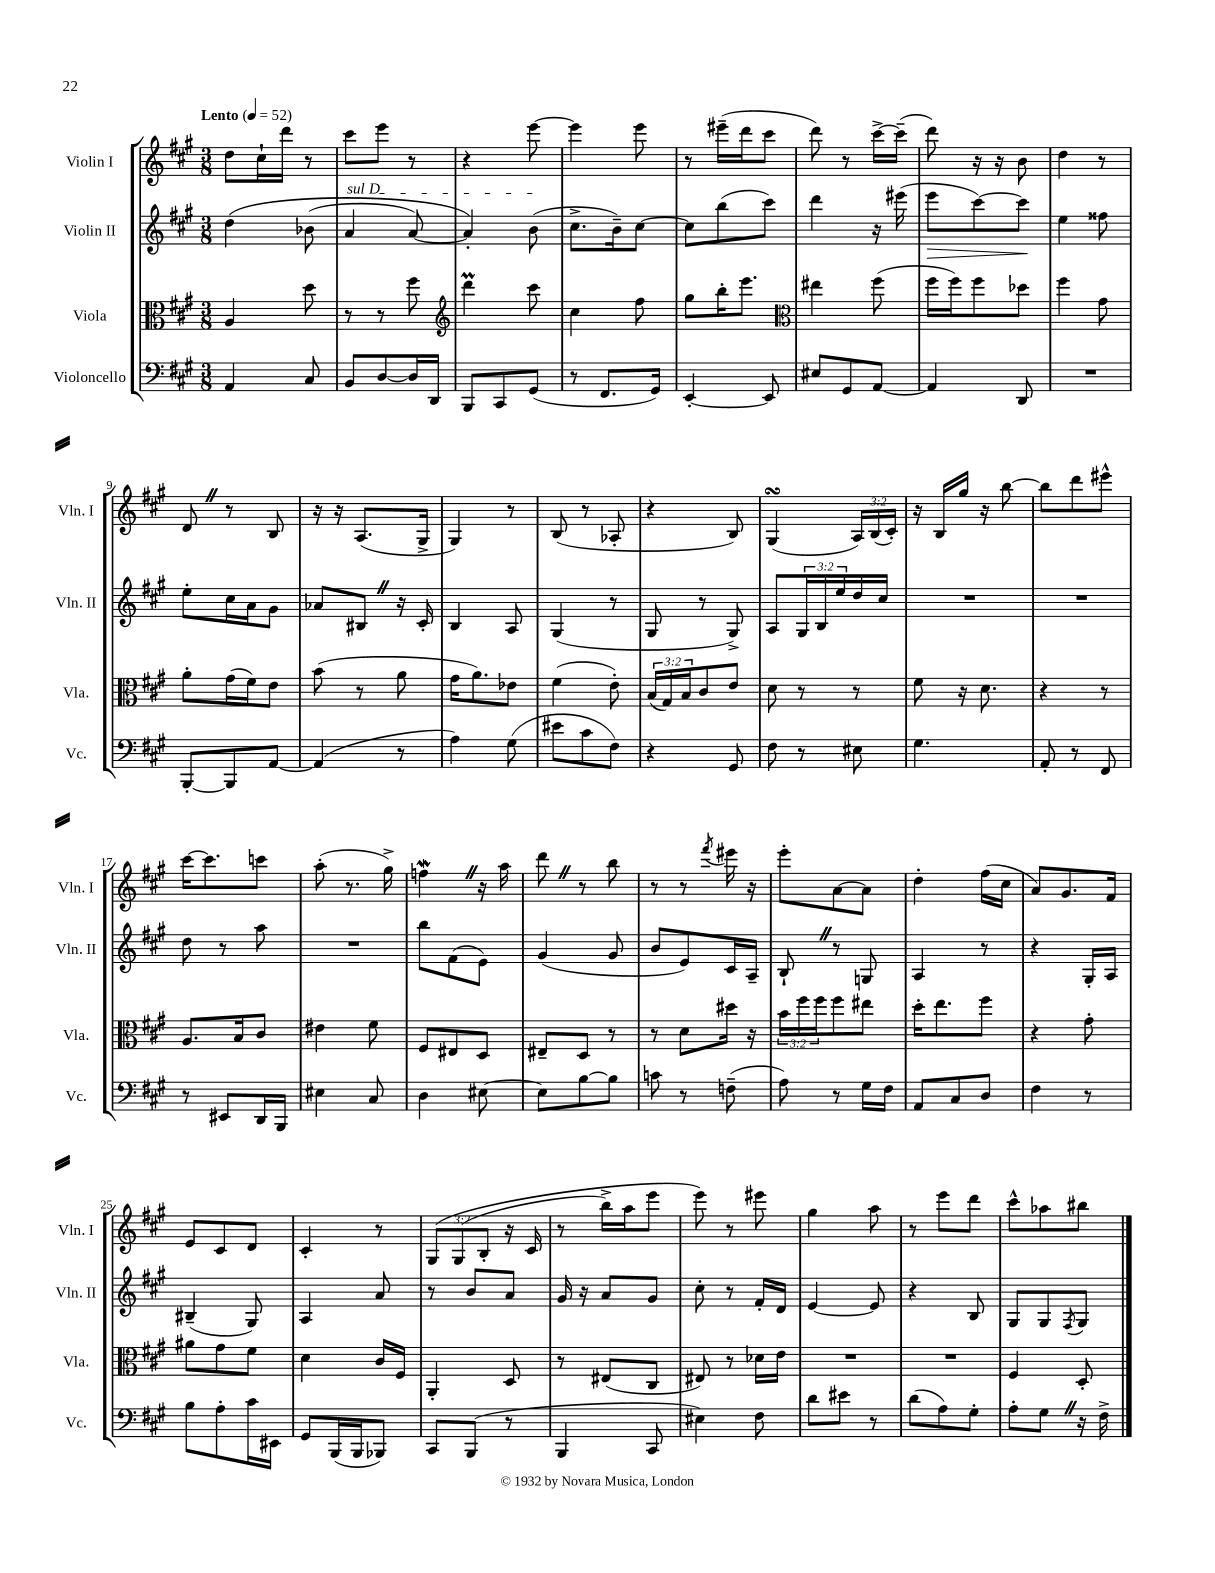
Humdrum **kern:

**kern	**kern	**kern	**dynam	**kern
*part4	*part3	*part2	*part2	*part1
*staff4	*staff3	*staff2	*staff2	*staff1
*I"Violoncello	*I"Viola	*I"Violin II	*	*I"Violin I
*I'Vc.	*I'Vla.	*I'Vln. II	*	*I'Vln. I
*clefF4	*clefC3	*clefG2	*	*clefG2
*k[f#c#g#]	*k[f#c#g#]	*k[f#c#g#]	*	*k[f#c#g#]
*M3/8	*M3/8	*M3/8	*	*M3/8
*MM52	*MM52	*MM52	*	*MM52
=1	=1	=1	=1	=1
!	!	!	!	!LO:TX:a:B:t=Lento
4AA/	4A/	(4dd\	.	8dd\L
.	.	.	.	16cc#`\L
.	.	.	.	16ddd\JJ
8C#/	8dd\	(8b-X\	.	8r
=2	=2	=2	=2	=2
!	!	!LO:TX:a:i:t=sul D	!	!
8BB/L	8r	4a/	.	8ccc#\L
[8D/	8r	.	.	8eee\J
16D/L]	8ff#\	[8a/)	.	8r
16DD/JJ	.	.	.	.
=3	=3	=3	=3	=3
*	*clefG2	*	*	*
8BBB/L	4dddM\	4a'/])	.	4r
8CC#/	.	.	.	.
(8GG#/J	8ccc#\	(8b\	.	[8eee\
=4	=4	=4	=4	=4
8r	4cc#\	8.cc#^\L	.	4eee\]
8.FF#/L	.	.	.	.
.	.	16b~\k)	.	.
.	8ff#\	[8cc#\J	.	8eee\
16GG#/Jk)	.	.	.	.
=5	=5	=5	=5	=5
[4EE'/	8gg#\L	8cc#\L]	.	8r
.	16bb'\K	(8bb\	.	(16eee#X~\LL
.	8.eee\J	.	.	16ddd\J
8EE/]	.	8ccc#\J)	.	8ccc#\J
=6	=6	=6	=6	=6
*	*clefC3	*	*	*
8E#X/L	4ee#X\	4ddd\	.	8ddd\)
8GG#/	.	.	.	8r
[8AA/J	(8ff#\	16r	.	[16ccc#^\LL
.	.	(16eee#X\	.	(16ccc#~\JJ]
=7	=7	=7	=7	=7
!	!	!	!LO:HP:b	!
4AA/]	16ff#\LL	8eee\L	>	8ddd\)
.	16ff#\J)	.	.	.
.	8ff#\	[8ccc#\)	.	16r
.	.	.	.	16r
8DD/	8dd-X\J	8ccc#\J]	.	8b\
.	.	.	]	.
=8	=8	=8	=8	=8
4.r	4ff#\	4ee\	.	4dd\
.	8g#\	8ff##X\	.	8r
!!LO:LB:g=z
=9	=9	=9	=9	=9
[8BBB'/L	8a'\L	8ee'\L	.	8dZ/
8BBB/]	(16g#\L	16cc#\L	.	8r
.	16f#\J)	16a\J	.	.
[8AA/J	8e\J	8g#\J	.	8B/
=10	=10	=10	=10	=10
(4AA/]	(8b\	8a-X/L	.	16r
.	.	.	.	16r
.	8r	8B#XZ/J	.	(8.A/L
8r	8a\	16r	.	.
.	.	16c#'/	.	16G#^/Jk
=11	=11	=11	=11	=11
4A\)	16g#\KL	4B/	.	4G#/)
.	8.a\)	.	.	.
(8G#\	8e-X\J	8A/	.	8r
=12	=12	=12	=12	=12
8e#X\L	(4f#\	(4G#/	.	(8B/
8c#\	.	.	.	8r
8F#\J)	8e'\)	8r	.	8A-X'/
=13	=13	=13	=13	=13
4r	(24B/LL	8G#/	.	4r
.	24G#/)	.	.	.
.	24B/J	.	.	.
.	8c#/	8r	.	.
8GG#/	8e/J	8G#^/)	.	8B/)
=14	=14	=14	=14	=14
8F#\	8d\	8A/L	.	(4G#sSsS/
8r	8r	24G#/L	.	.
.	.	24B/	.	.
.	.	24ee/	.	.
8E#X\	8r	16dd/	.	24A/LL)
.	.	.	.	(24B/
.	.	16cc#/JJ	.	.
.	.	.	.	24c#'/JJ)
=15	=15	=15	=15	=15
4.G#\	8f#\	4.r	.	16r
.	.	.	.	16B/LL
.	16r	.	.	16gg#/JJ
.	8.d\	.	.	16r
.	.	.	.	[8bb\
=16	=16	=16	=16	=16
8AA'/	4r	4.r	.	8bb\L]
8r	.	.	.	8ddd\
8FF#/	8r	.	.	8eee#X^^\J
!!LO:LB:g=z
=17	=17	=17	=17	=17
8r	8.A/L	8dd\	.	[16ccc#\KL
.	.	.	.	8.ccc#\]
8EE#X/L	.	8r	.	.
.	16B/k	.	.	.
16DD/L	8c#/J	8aa\	.	8cccn\J
16BBB/JJ	.	.	.	.
=18	=18	=18	=18	=18
4E#X\	4e#X\	4.r	.	(8aa'\
.	.	.	.	8.r
8C#/	8f#\	.	.	.
.	.	.	.	16gg#^\)
=19	=19	=19	=19	=19
4D\	8F#/L	8bb\L	.	4ffnwZ\
.	8E#X/	(8f#\	.	.
[8E#X\	8D/J	8e\J)	.	16r
.	.	.	.	16aa\
=20	=20	=20	=20	=20
8E#\L]	8E#X~/L	(4g#/	.	8dddZ\
[8B\	8D/J	.	.	8r
8B\J]	8r	8g#/	.	8bb\
=21	=21	=21	=21	=21
8cn\	8r	8b/L	.	8r
8r	8d\L	8e/)	.	8r
.	.	.	.	8qfff#/
(8Fn~\	16dd#X\Jk	16c#/L	.	16eee#X\
.	16r	16A~/JJ	.	16r
=22	=22	=22	=22	=22
8A\)	24b\LL	8B`Z/	.	8eee'\L
.	24ff#\	.	.	.
.	24ff#\J	.	.	.
8r	8ff#\	8r	.	[8a\
16G#\LL	8ee#X\J	8Gn/	.	8a\J]
16F#\JJ	.	.	.	.
=23	=23	=23	=23	=23
8AA/L	16dd'\KL	4A/	.	4dd'\
.	8.ee\	.	.	.
8C#/	.	.	.	.
8D/J	8ff#\J	8r	.	(16ff#\LL
.	.	.	.	16cc#\JJ
=24	=24	=24	=24	=24
4F#\	4r	4r	.	8a/L)
.	.	.	.	8.g#/
8r	8g#'\	16G#'/LL	.	.
.	.	16A/JJ	.	16f#/Jk
!!LO:LB:g=z
=25	=25	=25	=25	=25
8B\L	8a#X\L	(4B#X~/	.	8e/L
8A'\	8g#\	.	.	8c#/
16c#\L	8f#\J	8G#/)	.	8d/J
16EE#X\JJ	.	.	.	.
=26	=26	=26	=26	=26
8GG#/L	4d\	4A/	.	4c#'/
(16BBB/L	.	.	.	.
16BBB/J	.	.	.	.
8BBB-X/J)	16c#/LL	8a/	.	8r
.	16F#/JJ	.	.	.
=27	=27	=27	=27	=27
8CC#/L	4AA'/	8r	.	(12G#/L
.	.	.	.	(12G#/
(8BBB/J	.	8b/L	.	.
.	.	.	.	12B'/J
8r	8D/	8a/J	.	16r
.	.	.	.	16c#/
=28	=28	=28	=28	=28
4BBB/	8r	16g#/	.	8r
.	.	16r	.	.
.	(8E#X/L	8a/L	.	16bb^\LL)
.	.	.	.	16aa\J
8CC#/	8C#/J	8g#/J	.	8eee\J
=29	=29	=29	=29	=29
4E#X\)	8E#X/)	8cc#'\	.	8eee\)
.	8r	8r	.	8r
8F#\	16d-X\LL	16f#'/LL	.	8eee#X\
.	16e\JJ	16d/JJ	.	.
=30	=30	=30	=30	=30
8d\L	4.r	[4e/	.	4gg#\
8e#X\J	.	.	.	.
8r	.	8e/]	.	8aa\
=31	=31	=31	=31	=31
(8d\L	4.r	4r	.	8r
8A\)	.	.	.	8eee\L
8G#'\J	.	8B/	.	8ddd\J
=32	=32	=32	=32	=32
8A'\L	4F#/	8G#/L	.	8ccc#^^\L
8G#Z\J	.	8G#/	.	8aa-X\
.	.	8qF#/	.	.
16r	8D'/	8G#/J	.	8bb#X\J
16F#^\	.	.	.	.
==	==	==	==	==
*-	*-	*-	*-	*-
